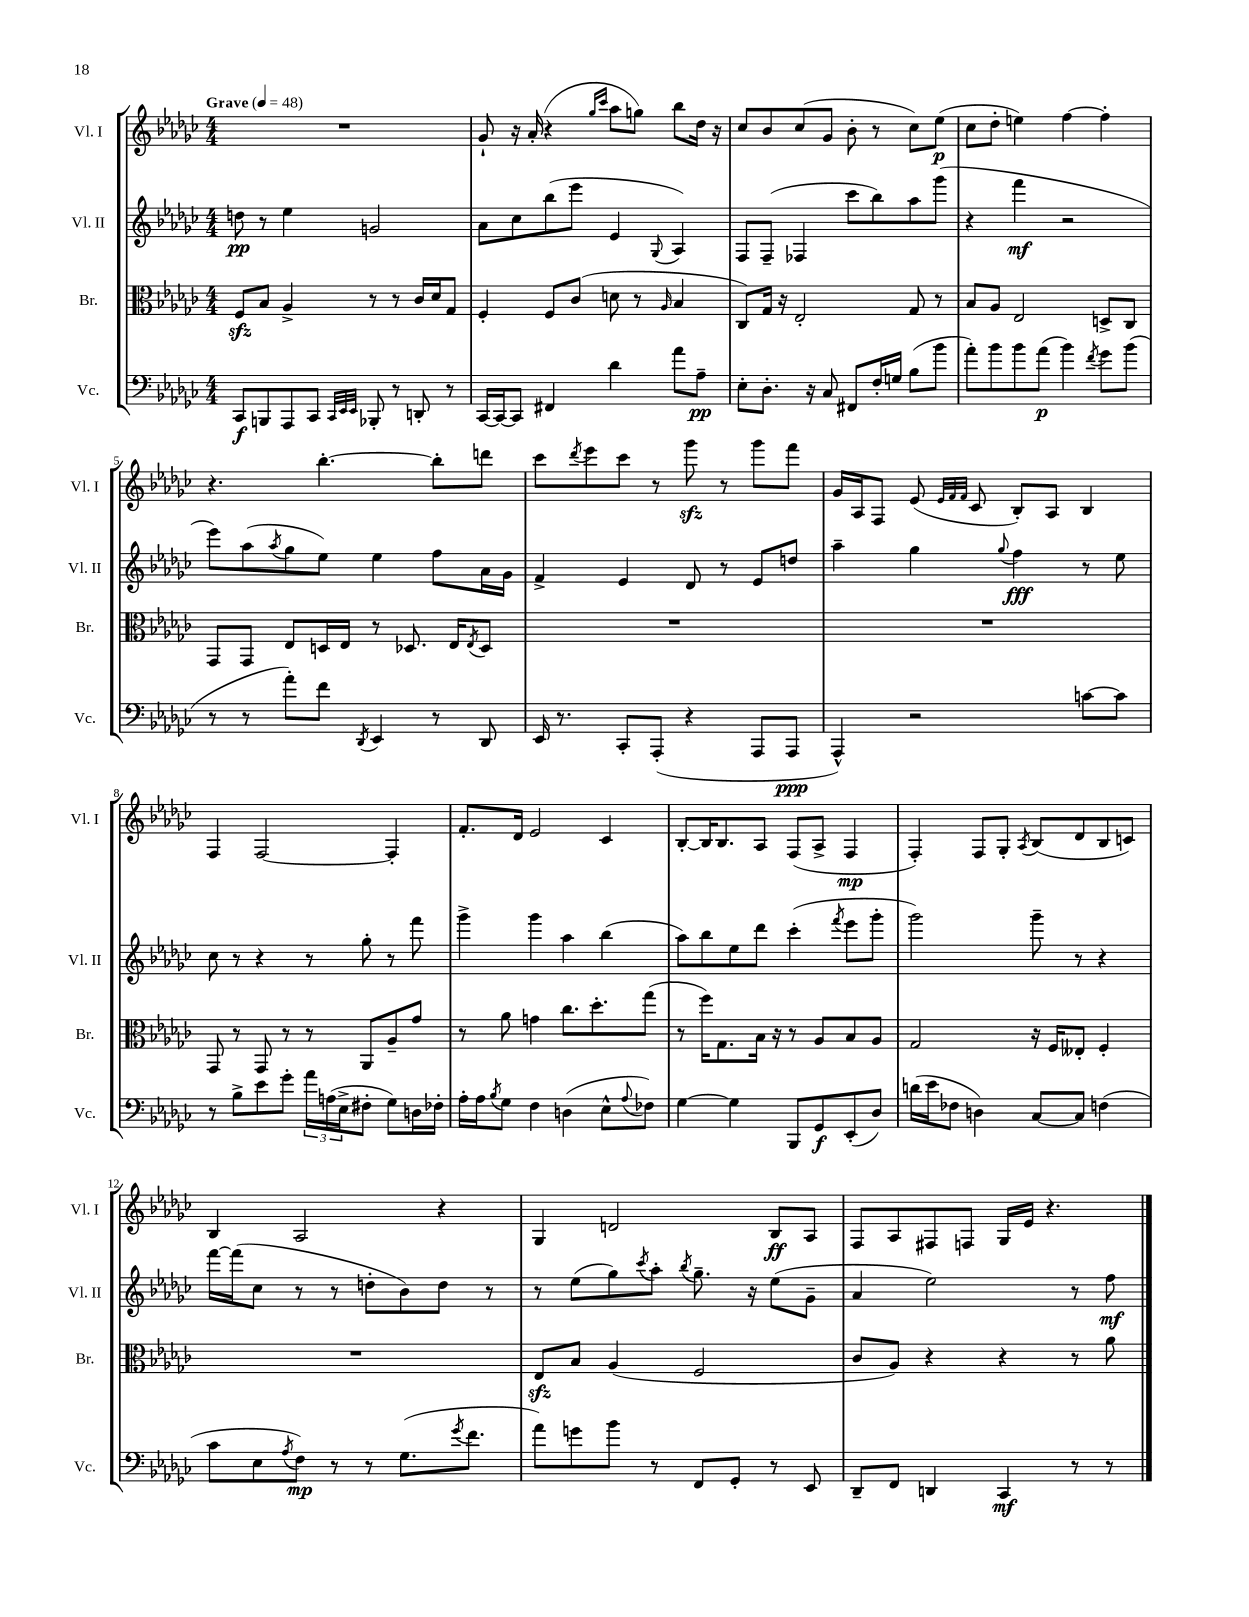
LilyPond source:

<<
\new StaffGroup <<
\new Staff = "s0" \with { instrumentName = "Vl. I" shortInstrumentName = "Vl. I" } {
    \clef treble \key ges \major \numericTimeSignature \time 4/4 \tempo "Grave" 4 = 48
    R1 |
    ges'8-! r16 aes'16-.( r4 \grace { ges''16 ces'''16 } aes''8 g''8) bes''8 des''16 r16 |
    ces''8 bes'8 ces''8( ges'8 bes'8-. r8 ces''8) ees''8\p( |
    ces''8 des''8-. e''4) f''4~ f''4-. |
    r4. bes''4.~-. bes''8-. d'''8 |
    ces'''8 \acciaccatura { des'''8 } ees'''8 ces'''8 r8 ges'''8\sfz r8 ges'''8 f'''8 |
    ges'16 aes16 f8 ees'8( \grace { ees'32 f'32 f'32 } ces'8 bes8-.) aes8 bes4 |
    f4 f2~ f4-. |
    f'8.-. des'16 ees'2 ces'4 |
    bes8~-. bes16 bes8. aes8 f8( aes8-> f4\mp |
    f4-.) f8 ges8-. \acciaccatura { aes8 } bes8( des'8 bes8 c'8) |
    bes4 aes2 r4 |
    ges4 d'2 bes8\ff aes8 |
    f8 aes8 fis8 f8 ges16 ees'16 r4. \bar "|." |
}
\new Staff = "s1" \with { instrumentName = "Vl. II" shortInstrumentName = "Vl. II" } {
    \clef treble \key ges \major \numericTimeSignature \time 4/4
    d''8\pp r8 ees''4 g'2 |
    aes'8 ces''8 bes''8( ees'''8 ees'4 \appoggiatura { ges8 } aes4) |
    f8 f8--( fes4 ces'''8 bes''8) aes''8 ges'''8( |
    r4 f'''4\mf r2 |
    ees'''8) aes''8( \acciaccatura { aes''8 } ges''8 ees''8) ees''4 f''8 aes'16 ges'16 |
    f'4-> ees'4 des'8 r8 ees'8 d''8 |
    aes''4-- ges''4 \appoggiatura { ges''8 } f''4\fff r8 ees''8 |
    ces''8 r8 r4 r8 ges''8-. r8 f'''8 |
    ges'''4-> ges'''4 aes''4 bes''4( |
    aes''8) bes''8 ees''8 des'''8 ces'''4-.( \acciaccatura { f'''8 } ees'''8 ges'''8-. |
    ges'''2) ges'''8-- r8 r4 |
    f'''16~ f'''16( ces''8 r8 r8 d''8-. bes'8) d''8 r8 |
    r8 ees''8( ges''8) \acciaccatura { ces'''8 } aes''8-. \acciaccatura { bes''8 } ges''8.-- r16 ees''8( ges'8-- |
    aes'4 ees''2) r8 f''8\mf \bar "|." |
}
\new Staff = "s2" \with { instrumentName = "Br." shortInstrumentName = "Br." } {
    \clef alto \key ges \major \numericTimeSignature \time 4/4
    f8\sfz bes8 aes4-> r8 r8 ces'16 des'16 ges8 |
    f4-. f8 ces'8( d'8 r8 \grace { aes16 } bes4 |
    ces8) ges16 r16 ees2-. ges8 r8 |
    bes8 aes8 ees2 d8-> ces8 |
    ges,8 ges,8 ees8 d16 ees16 r8 des8. ees16 \acciaccatura { ees8 } des8 |
    R1 |
    R1 |
    ges,8 r8 ges,8 r8 r8 aes,8 aes8-- ges'8 |
    r8 aes'8 g'4 ces''8. des''8.-. ges''8( |
    r8 f''16) ges8. bes16 r16 r8 aes8 bes8 aes8 |
    ges2 r16 f16 eeses8-. f4-. |
    R1 |
    ees8\sfz bes8 aes4( f2 |
    ces'8 aes8) r4 r4 r8 aes'8 \bar "|." |
}
\new Staff = "s3" \with { instrumentName = "Vc." shortInstrumentName = "Vc." } {
    \clef bass \key ges \major \numericTimeSignature \time 4/4
    ces,8\f b,,8 aes,,8 ces,8 \grace { ces,32 ees,32 ees,32 } bes,,8-. r8 d,8-. r8 |
    ces,16~ ces,16~ ces,8 fis,4 des'4 aes'8 aes8--\pp |
    ees8-. des8.-. r16 ces8 fis,8 f16-. g16 bes8( bes'8 |
    aes'8-.) bes'8 bes'8 aes'8\p( bes'4) \acciaccatura { f'8 } ges'8 bes'8( |
    r8 r8 aes'8-.) f'8 \acciaccatura { des,8 } ees,4 r8 des,8 |
    ees,16 r8. ces,8-. aes,,8-.( r4 aes,,8 aes,,8\ppp |
    aes,,4-^) r2 c'8~ c'8 |
    r8 bes8-> ees'8 ges'8-. \tuplet 3/2 { aes'16 a16( ees16-> } fis8-. ges8) d16 fes16-. |
    aes16-. aes16 \acciaccatura { bes8 } ges8 f4 d4( ees8-^ \appoggiatura { aes8 } fes8) |
    ges4~ ges4 bes,,8 ges,8\f ees,8-.( des8) |
    d'16( ees'16 fes8 d4) ces8~ ces8 f4( |
    ces'8 ees8 \acciaccatura { aes8 } f8\mp) r8 r8 ges8.( \acciaccatura { ges'8 } f'8. |
    aes'8) g'8 bes'8 r8 f,8 ges,8-. r8 ees,8 |
    des,8-- f,8 d,4 ces,4\mf r8 r8 \bar "|." |
}
>>
>>
